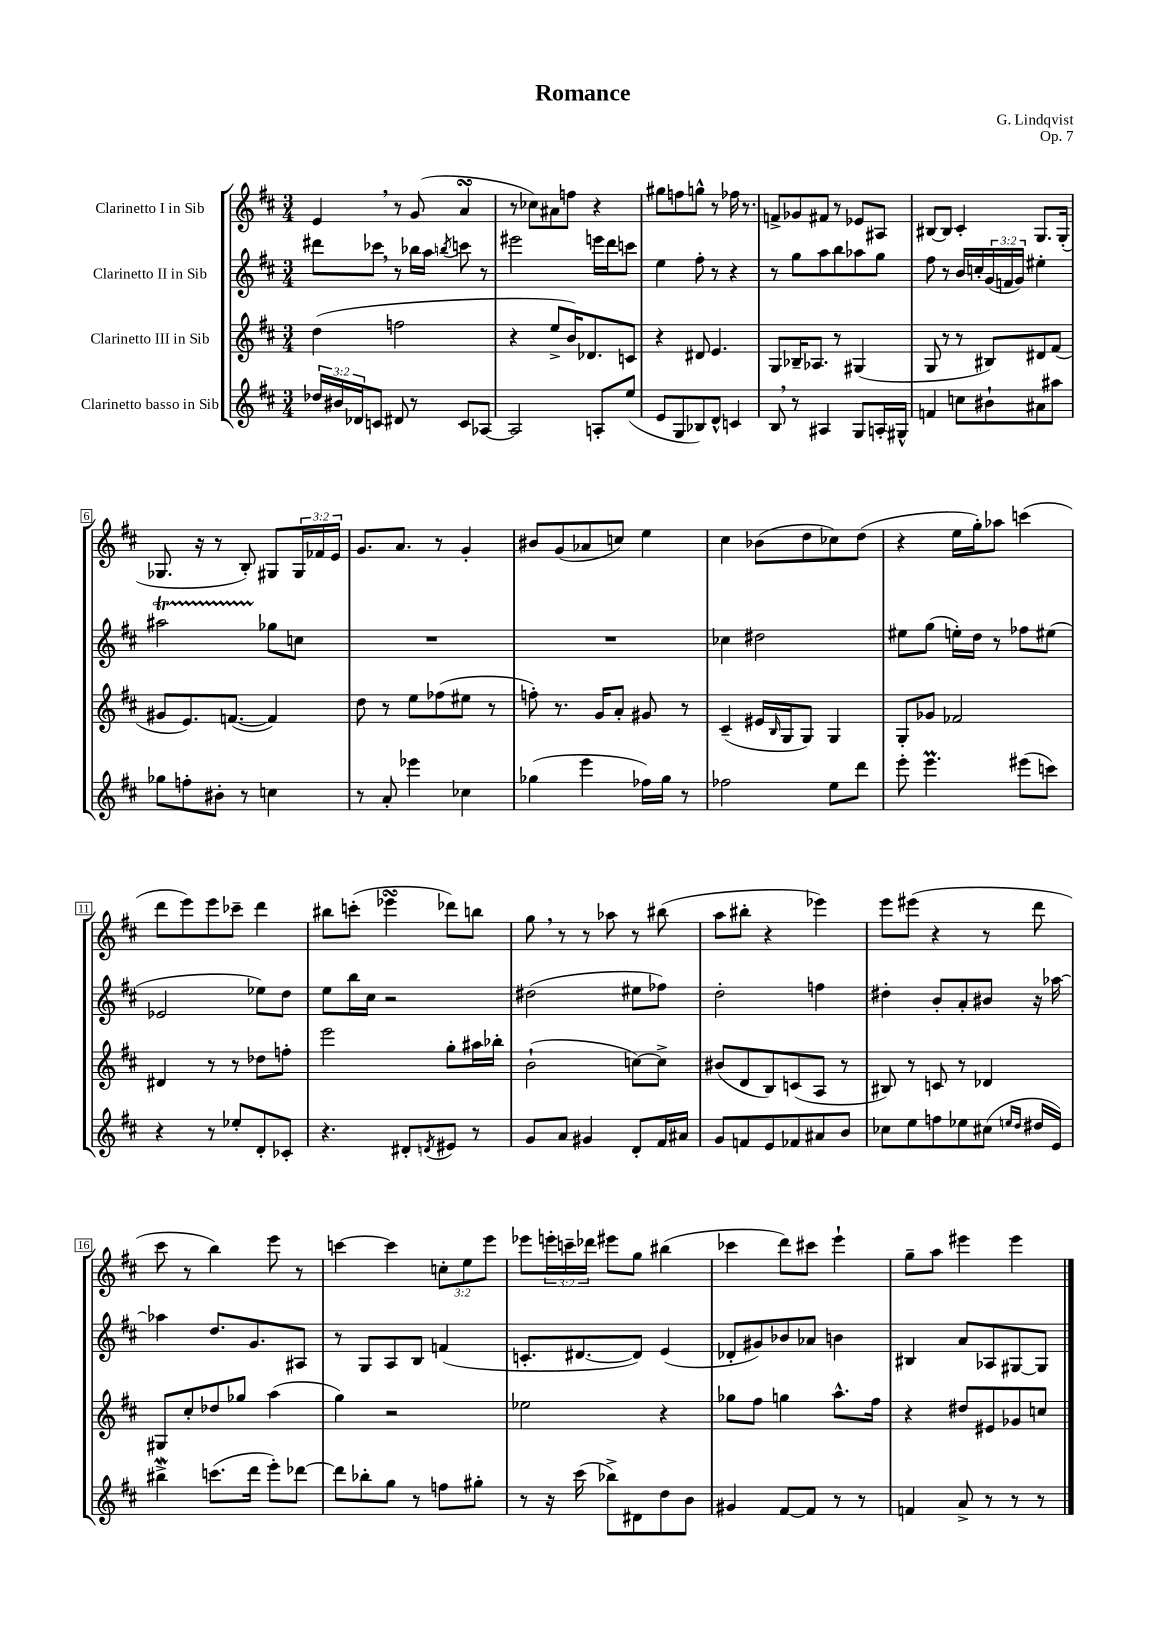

**kern	**kern	**kern	**kern
*part4	*part3	*part2	*part1
*staff4	*staff3	*staff2	*staff1
*I"Clarinetto basso in Sib	*I"Clarinetto III in Sib	*I"Clarinetto II in Sib	*I"Clarinetto I in Sib
*clefG2	*clefG2	*clefG2	*clefG2
*k[f#c#]	*k[f#c#]	*k[f#c#]	*k[f#c#]
*M3/4	*M3/4	*M3/4	*M3/4
=1	=1	=1	=1
24dd-X/LL	(4dd\	8ddd#X\L	4e,/
24b#X/	.	.	.
24d-X/J	.	.	.
8cn/J	.	8ccc-X,\J	.
8d#X/	2ffn\	8r	8r
8r	.	16bb-X\LL	(8g/
.	.	16aa\JJ	.
.	.	8qbbn/	.
8c/L	.	8cccn\	4asSSS/
[8A-X/J	.	8r	.
=2	=2	=2	=2
2A-/]	4r	2eee#X\	8r
.	.	.	8cc-X\L)
.	8ee^/L	.	8a#X\
.	16b/K)	.	8ffn\J
.	8.d-X/	.	.
8An'/L	.	16eeen\LL	4r
.	.	16ddd\J	.
(8ee/J	8cn/J	8cccn\J	.
=3	=3	=3	=3
8e/L	4r	4ee\	8gg#X\L
8G/	.	.	8ffn\
8B-X/)	8d#X/	8ff#'\	8ggn^^\J
8d^^/J	4.e/	8r	8r
4cn/	.	4r	16ff-X\
.	.	.	8.r
=4	=4	=4	=4
8B,/	8G/L	8r	8fn^/L
8r	16B-X~/K	8gg\L	8g-X/
.	8.A-X/J	.	.
4A#X/	.	8aa\	8f#X/J
.	8r	8bb\	8r
8G/L	(4G#X/	8aa-X\	8e-X/L
16An'/L	.	8gg\J	8A#X/J
16G#X^^/JJ	.	.	.
=5	=5	=5	=5
4fn/	8G/	8ff#\	[8B#X/L
.	8r	8r	8B#/J]
8ccn\L	8r	16b/LL	4c#'/
.	.	16ccn'/	.
8b#X`\	8B#X/L)	(24g/	.
.	.	24fn/	.
.	.	24g/JJ)	.
8a#X\	8d#X/	4ee#X'\	8.G/L
8aa#X\J	(8f#/J	.	.
.	.	.	(16G'/Jk
!!LO:LB:g=z
=6	=6	=6	=6
8gg-X\L	8g#X/L	2aa#Xt\	8.G-X/
8ffn'\	8.e/)	.	.
.	.	.	16r
8b#X'\J	.	.	8r
.	([8.fn/J	.	.
8r	.	.	8B'/)
4ccn\	4f/])	8gg-X\L	8G#X/L
.	.	8ccn\J	24G#/L
.	.	.	24f-X/
.	.	.	24e/JJ
=7	=7	=7	=7
8r	8dd\	2.r	8.g/L
8a'/	8r	.	.
.	.	.	8.a/J
4eee-X\	8ee\L	.	.
.	(8ff-X\	.	8r
4cc-X\	8ee#X\J	.	4g'/
.	8r	.	.
=8	=8	=8	=8
(4gg-X\	8ffn'\)	2.r	8b#X/L
.	8.r	.	(8g/
4eee\	.	.	8a-X/
.	16g/KL	.	.
.	8a'/J	.	8ccn/J)
16ff-X\LL)	8g#X/	.	4ee\
16gg-\JJ	.	.	.
8r	8r	.	.
=9	=9	=9	=9
2ff-X\	(4c#~/	4cc-X\	4cc#\
.	16e#X/LL	2dd#X\	(8b-X\L
.	16qqB/	.	.
.	16G/J	.	.
.	8G/J)	.	8dd\
8ee\L	4G/	.	8cc-X\)
8ddd\J	.	.	(8dd\J
=10	=10	=10	=10
8eee'\	8G'/L	8ee#X\L	4r
4.eeeM\	8g-X/J	(8gg\J	.
.	2f-X/	16een'\LL)	16ee\LL
.	.	16dd\JJ	16gg'\J)
.	.	8r	8aa-X\J
(8eee#X\L	.	8ff-X\L	(4cccn\
8cccn\J)	.	(8ee#X\J	.
!!LO:LB:g=z
=11	=11	=11	=11
4r	4d#X/	2e-X/	8ddd\L
.	.	.	8eee\)
8r	8r	.	8eee\
8ee-X'/L	8r	.	8ccc-X~\J
8d'/	8dd-X\L	8ee-X\L)	4ddd\
8c-X'/J	8ffn'\J	8dd\J	.
=12	=12	=12	=12
4.r	2eee\	8ee\L	8bb#X\L
.	.	16bb\L	(8cccn'\J
.	.	16cc#\JJ	.
.	.	2r	4eee-XsSSs\
8d#X'/L	.	.	.
8qdn/	.	.	.
8e#X/J	8gg'\L	.	8ddd-X\L)
8r	16aa#X\L	.	8bbn\J
.	16bb-X'\JJ	.	.
=13	=13	=13	=13
8g/L	(2b`\	(2dd#X\	8gg,\
8a/J	.	.	8r
4g#X/	.	.	8r
.	.	.	8aa-X\
8d'/L	[8ccn\L)	8ee#X\L	8r
16f#/L	8cc^\J]	8ff-X\J)	(8bb#X\
16a#X/JJ	.	.	.
=14	=14	=14	=14
8g/L	(8b#X/L	2dd'\	8aa\L
8fn/	8d/	.	8bb#X'\J
8e/	8B/)	.	4r
8f-X/	(8cn/	.	.
8a#X/	8A/J	4ffn\	4eee-X\)
8b/J	8r	.	.
=15	=15	=15	=15
8cc-X\L	8B#X/)	4dd#X'\	8eee\L
8ee\	8r	.	(8eee#X\J
8ffn\	8cn/	8b'/L	4r
8ee-X\	8r	8a'/	.
(8cc#X\J	4d-X/	8b#X/J	8r
16qqeen/LL	.	.	.
16qqdd/JJ	.	.	.
16dd#X/LL	.	16r	8ddd\
16e/JJ)	.	[16aa-X\	.
!!LO:LB:g=z
=16	=16	=16	=16
4bb#XW^\	8G#X/L	4aa-X\]	8ccc#\
.	8cc#'/	.	8r
(8.cccn\L	8dd-X/	8.dd/L	4bb\)
.	8gg-X/J	.	.
16ddd\Jk	.	8.g/	.
8eee'\L)	(4aa\	.	8eee\
[8ddd-X\J	.	8A#X/J	8r
=17	=17	=17	=17
8ddd-\L]	4gg\)	8r	[4cccn\
8bb-X'\	.	8G/L	.
8gg\J	2r	8A/	4ccc\]
8r	.	8B/J	.
8ffn\L	.	(4fn/	12ccn'\L
.	.	.	12ee\
8gg#X'\J	.	.	.
.	.	.	12eee\J
=18	=18	=18	=18
8r	2ee-X\	8.cn'/L	8eee-X\L
16r	.	.	24eeen'\L
.	.	.	24cccn~\
(16ccc#\	.	[8.d#X/	.
.	.	.	24ddd-X\JJ
8bb-X^\L)	.	.	8eee#X\L
8d#X\	.	8d#/J])	8gg\J
8dd\	4r	(4e/	(4bb#X\
8b\J	.	.	.
=19	=19	=19	=19
4g#X/	8gg-X\L	8d-X'/L	4ccc-X\
.	8ff#\J	8g#X/)	.
[8f#/L	4ggn\	8b-X/	8ddd\L)
8f#/J]	.	8a-X/J	8ccc#X\J
8r	8.aa^^\L	4bn\	4eee`\
8r	.	.	.
.	16ff#\Jk	.	.
=20	=20	=20	=20
4fn/	4r	4B#X/	8gg~\L
.	.	.	8aa\J
8a^/	8dd#X/L	8a/L	4eee#X\
8r	8e#X/	8A-X/	.
8r	8g-X/	[8G#X/	4eee#\
8r	8ccn/J	8G#/J]	.
==	==	==	==
*-	*-	*-	*-
